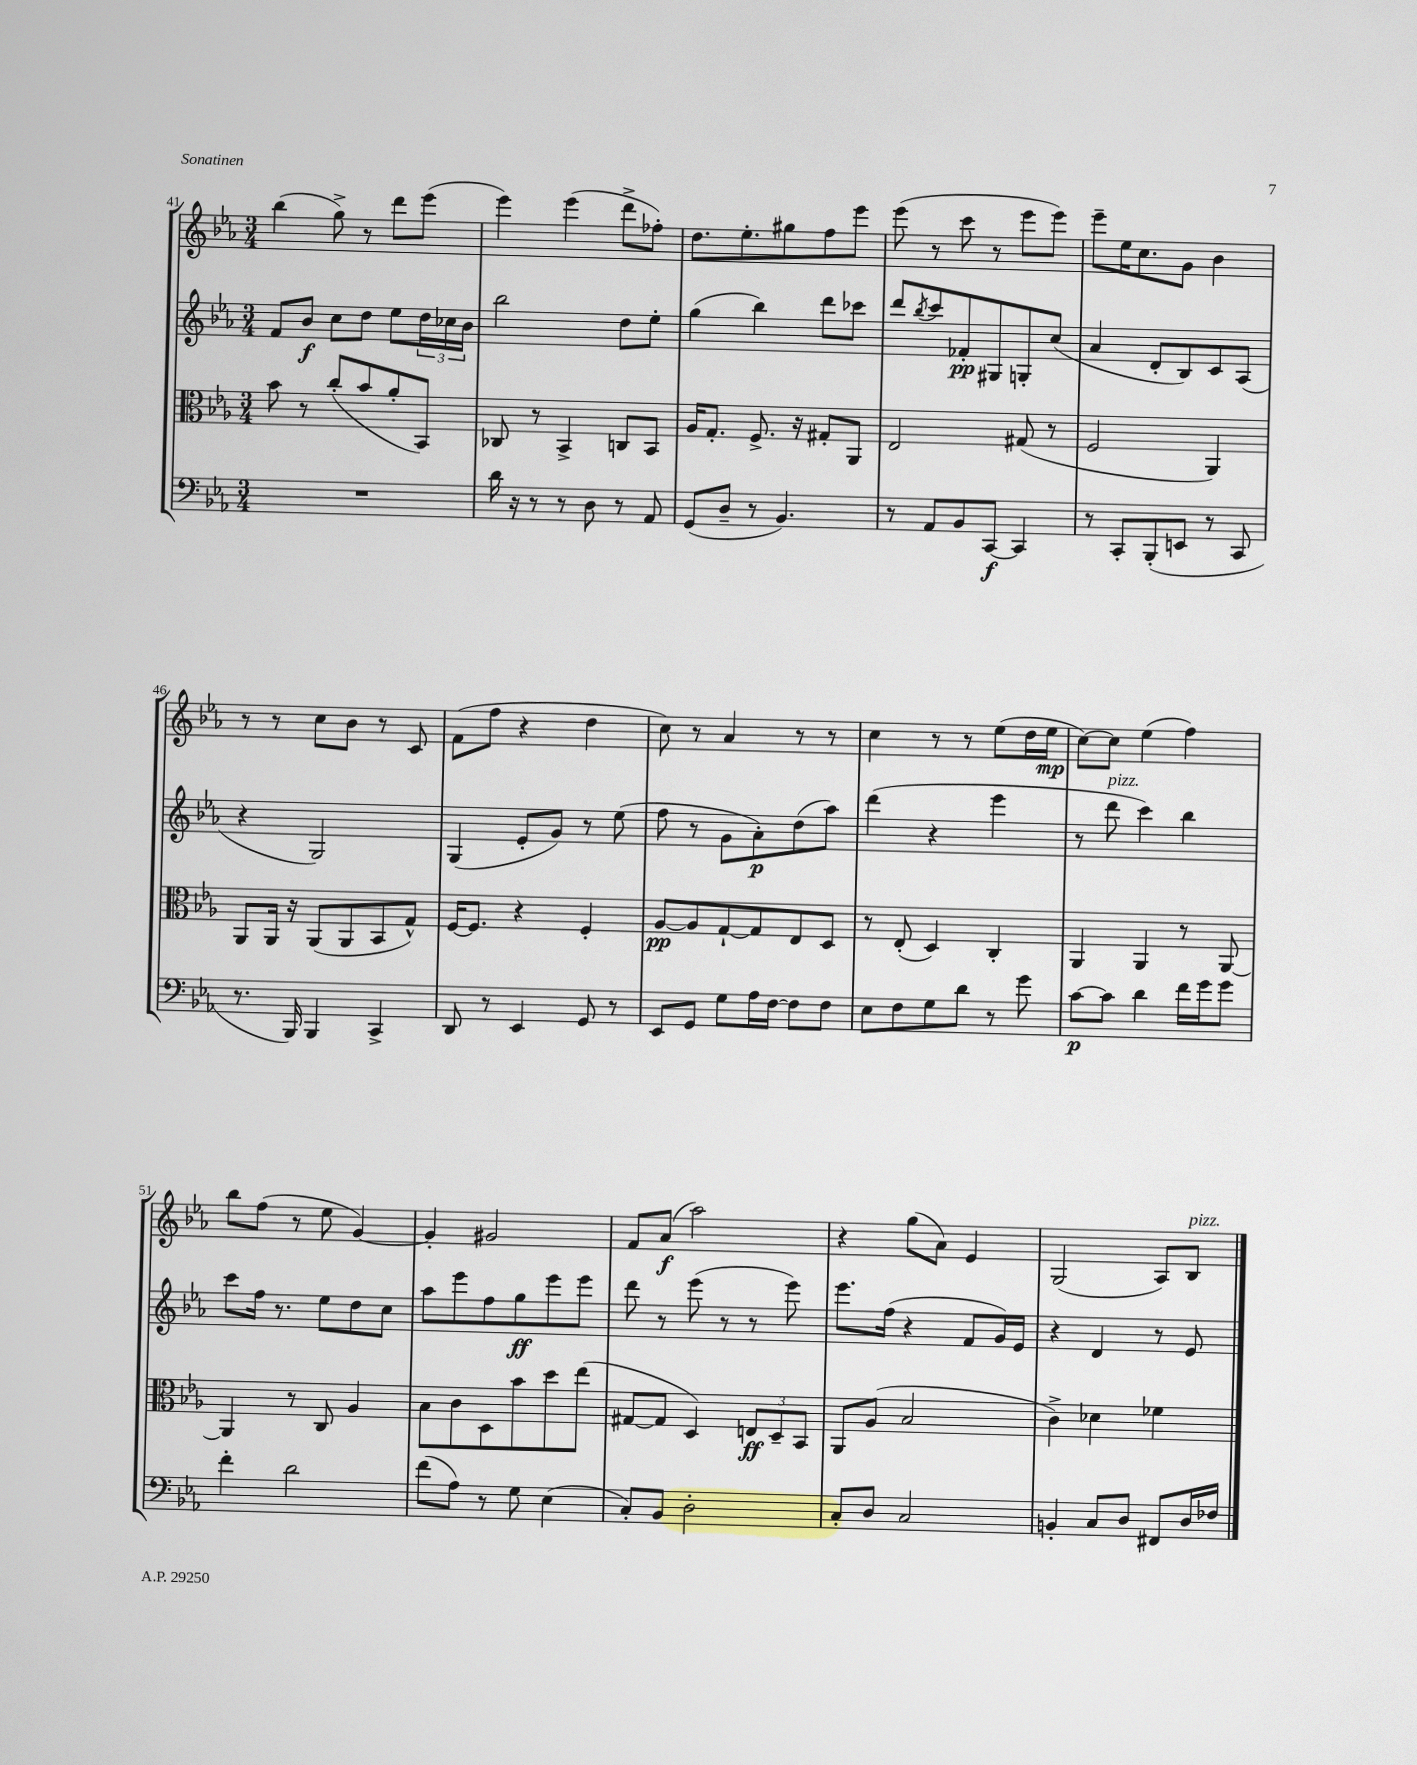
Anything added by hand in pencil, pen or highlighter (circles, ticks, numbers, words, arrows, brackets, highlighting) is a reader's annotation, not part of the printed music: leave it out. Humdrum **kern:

**kern	**dynam	**kern	**dynam	**kern	**dynam	**kern	**dynam
*part4	*part4	*part3	*part3	*part2	*part2	*part1	*part1
*staff4	*staff4	*staff3	*staff3	*staff2	*staff2	*staff1	*staff1
*clefF4	*	*clefC3	*	*clefG2	*	*clefG2	*
*k[b-e-a-]	*	*k[b-e-a-]	*	*k[b-e-a-]	*	*k[b-e-a-]	*
*M3/4	*	*M3/4	*	*M3/4	*	*M3/4	*
=41	=41	=41	=41	=41	=41	=41	=41
2.r	.	8b-\	.	8f/L	.	(4bb-\	.
.	.	8r	.	8b-/J	f	.	.
.	.	(8cc'/L	.	8cc\L	.	8gg^\)	.
.	.	8b-/	.	8dd\J	.	8r	.
.	.	8a-'/	.	8ee-\L	.	8ddd\L	.
.	.	8BB-/J)	.	24dd\L	.	(8eee-\J	.
.	.	.	.	24cc-X\	.	.	.
.	.	.	.	24b-\JJ	.	.	.
=42	=42	=42	=42	=42	=42	=42	=42
16d\	.	8C-X/	.	2bb-\	.	4eee-\)	.
16r	.	.	.	.	.	.	.
8r	.	8r	.	.	.	.	.
8r	.	4BB-^/	.	.	.	(4eee-\	.
8D\	.	.	.	.	.	.	.
8r	.	8Cn/L	.	8dd\L	.	8ddd^\L	.
8AA-/	.	8BB-/J	.	8ee-'\J	.	8ff-X'\J)	.
=43	=43	=43	=43	=43	=43	=43	=43
(8GG/L	.	16A-/KL	.	(4gg\	.	8.dd\L	.
.	.	8.G'/J	.	.	.	.	.
8D~/J	.	.	.	.	.	.	.
.	.	.	.	.	.	8.ee-'\	.
8r	.	8.F^/	.	4bb-\)	.	.	.
4.BB-/)	.	.	.	.	.	8gg#X\	.
.	.	16r	.	.	.	.	.
.	.	8G#X'/L	.	8ddd\L	.	8ff\	.
.	.	8AA-/J	.	8ccc-X\J	.	8eee-\J	.
=44	=44	=44	=44	=44	=44	=44	=44
8r	.	2E-/	.	8ddd/L	.	(8eee-\	.
.	.	.	.	8qbb-/	.	.	.
8AA-/L	.	.	.	8ccc/	.	8r	.
8BB-/	.	.	.	8f-X'/	pp	8ccc\	.
[8CC/J	f	.	.	8G#X/	.	8r	.
4CC/]	.	(8G#X/	.	8Gn'/	.	8eee-\L	.
.	.	8r	.	(8cc/J	.	8eee-\J)	.
=45	=45	=45	=45	=45	=45	=45	=45
8r	.	2F/	.	4a-/	.	8eee-~\L	.
8CC'/L	.	.	.	.	.	16ee-\K	.
.	.	.	.	.	.	8.cc\	.
(8BBB-'/	.	.	.	8d'/L	.	.	.
8EEn/J	.	.	.	8B-/)	.	8g\J	.
8r	.	4AA-/)	.	8c/	.	4b-\	.
8CC/	.	.	.	(8A-/J	.	.	.
!!LO:LB:g=z
=46	=46	=46	=46	=46	=46	=46	=46
8.r	.	8AA-/L	.	4r	.	8r	.
.	.	16AA-/Jk	.	.	.	8r	.
16BBB-/)	.	16r	.	.	.	.	.
4BBB-/	.	(8AA-/L	.	2G/)	.	8cc\L	.
.	.	8AA-/	.	.	.	8b-\J	.
4CC^/	.	8BB-/	.	.	.	8r	.
.	.	8G^^/J)	.	.	.	8c/	.
=47	=47	=47	=47	=47	=47	=47	=47
8DD/	.	[16F/KL	.	(4G/	.	(8f\L	.
.	.	8.F/J]	.	.	.	.	.
8r	.	.	.	.	.	8ff\J	.
4EE-/	.	4r	.	8e-'/L	.	4r	.
.	.	.	.	8g/J)	.	.	.
8GG/	.	4F'/	.	8r	.	4dd\	.
8r	.	.	.	(8ee-\	.	.	.
=48	=48	=48	=48	=48	=48	=48	=48
8EE-/L	.	[8A-/L	pp	8ff\	.	8cc\)	.
8GG/J	.	8A-/]	.	8r	.	8r	.
8G\L	.	[8G`/	.	8g\L	.	4a-/	.
16A-\L	.	8G/]	.	8a-'\)	p	.	.
[16F\JJ	.	.	.	.	.	.	.
8F\L]	.	8E-/	.	(8dd\	.	8r	.
8F\J	.	8D/J	.	8aa-\J)	.	8r	.
=49	=49	=49	=49	=49	=49	=49	=49
8E-\L	.	8r	.	(4ddd\	.	4cc\	.
8F\	.	(8E-'/	.	.	.	.	.
8G\	.	4D/)	.	4r	.	8r	.
8d\J	.	.	.	.	.	8r	.
8r	.	4C'/	.	4eee-\	.	(8ee-\L	.
8g\	.	.	.	.	.	16dd\L	.
.	.	.	.	.	.	16ee-\JJ	mp
=50	=50	=50	=50	=50	=50	=50	=50
[8c\L	p	4AA-/	.	8r	.	[8cc\L)	.
!	!	!	!	!LO:TX:a:i:t=pizz.	!	!	!
8c\J]	.	.	.	8ddd\	.	8cc\J]	.
4d\	.	4AA-/	.	4ccc\)	.	(4ee-\	.
16f\LL	.	8r	.	4bb-\	.	4ff\)	.
16g\J	.	.	.	.	.	.	.
8g\J	.	[8AA-/	.	.	.	.	.
!!LO:LB:g=z
=51	=51	=51	=51	=51	=51	=51	=51
4f'\	.	4AA-/]	.	8ccc\L	.	8bb-\L	.
.	.	.	.	16ff\Jk	.	(8ff\J	.
.	.	.	.	8.r	.	.	.
2d\	.	8r	.	.	.	8r	.
.	.	8C/	.	8ee-\L	.	8ee-\	.
.	.	4A-/	.	8dd\	.	[4g/)	.
.	.	.	.	8cc\J	.	.	.
=52	=52	=52	=52	=52	=52	=52	=52
(8f\L	.	8B-\L	.	8aa-\L	.	4g'/]	.
8A-\J)	.	8c\	.	8eee-\	.	.	.
8r	.	8D\	.	8ff\	.	2g#X/	.
8G\	.	8b-\	.	8gg\	ff	.	.
(4E-\	.	8dd\	.	8eee-\	.	.	.
.	.	(8ee-\J	.	8eee-\J	.	.	.
=53	=53	=53	=53	=53	=53	=53	=53
8C'/L)	.	[8G#X/L	.	8ddd\	.	8f/L	.
8BB-/J	.	8G#/J]	.	8r	.	(8a-/J	f
2D'\	.	4D/)	.	(8eee-\	.	2aa-\)	.
.	.	.	.	8r	.	.	.
.	.	12En/L	ff	8r	.	.	.
.	.	12D~/	.	.	.	.	.
.	.	.	.	8eee-\)	.	.	.
.	.	12BB-/J	.	.	.	.	.
=54	=54	=54	=54	=54	=54	=54	=54
8C'/L	.	8AA-/L	.	8.eee-\L	.	4r	.
8D/J	.	(8A-/J	.	.	.	.	.
.	.	.	.	(16ff\Jk	.	.	.
2C/	.	2B-/	.	4r	.	(8gg\L	.
.	.	.	.	.	.	8a-\J)	.
.	.	.	.	8f/L	.	4e-/	.
.	.	.	.	16g/L)	.	.	.
.	.	.	.	16e-/JJ	.	.	.
=55	=55	=55	=55	=55	=55	=55	=55
4BBn'/	.	4c^\)	.	4r	.	(2G/	.
8C/L	.	4d-X\	.	4d/	.	.	.
8D/J	.	.	.	.	.	.	.
8FF#X/L	.	4f-X\	.	8r	.	8A-/L)	.
!	!	!	!	!	!	!LO:TX:a:i:t=pizz.	!
16D/L	.	.	.	8e-/	.	8B-/J	.
16F-X/JJ	.	.	.	.	.	.	.
==	==	==	==	==	==	==	==
*-	*-	*-	*-	*-	*-	*-	*-
